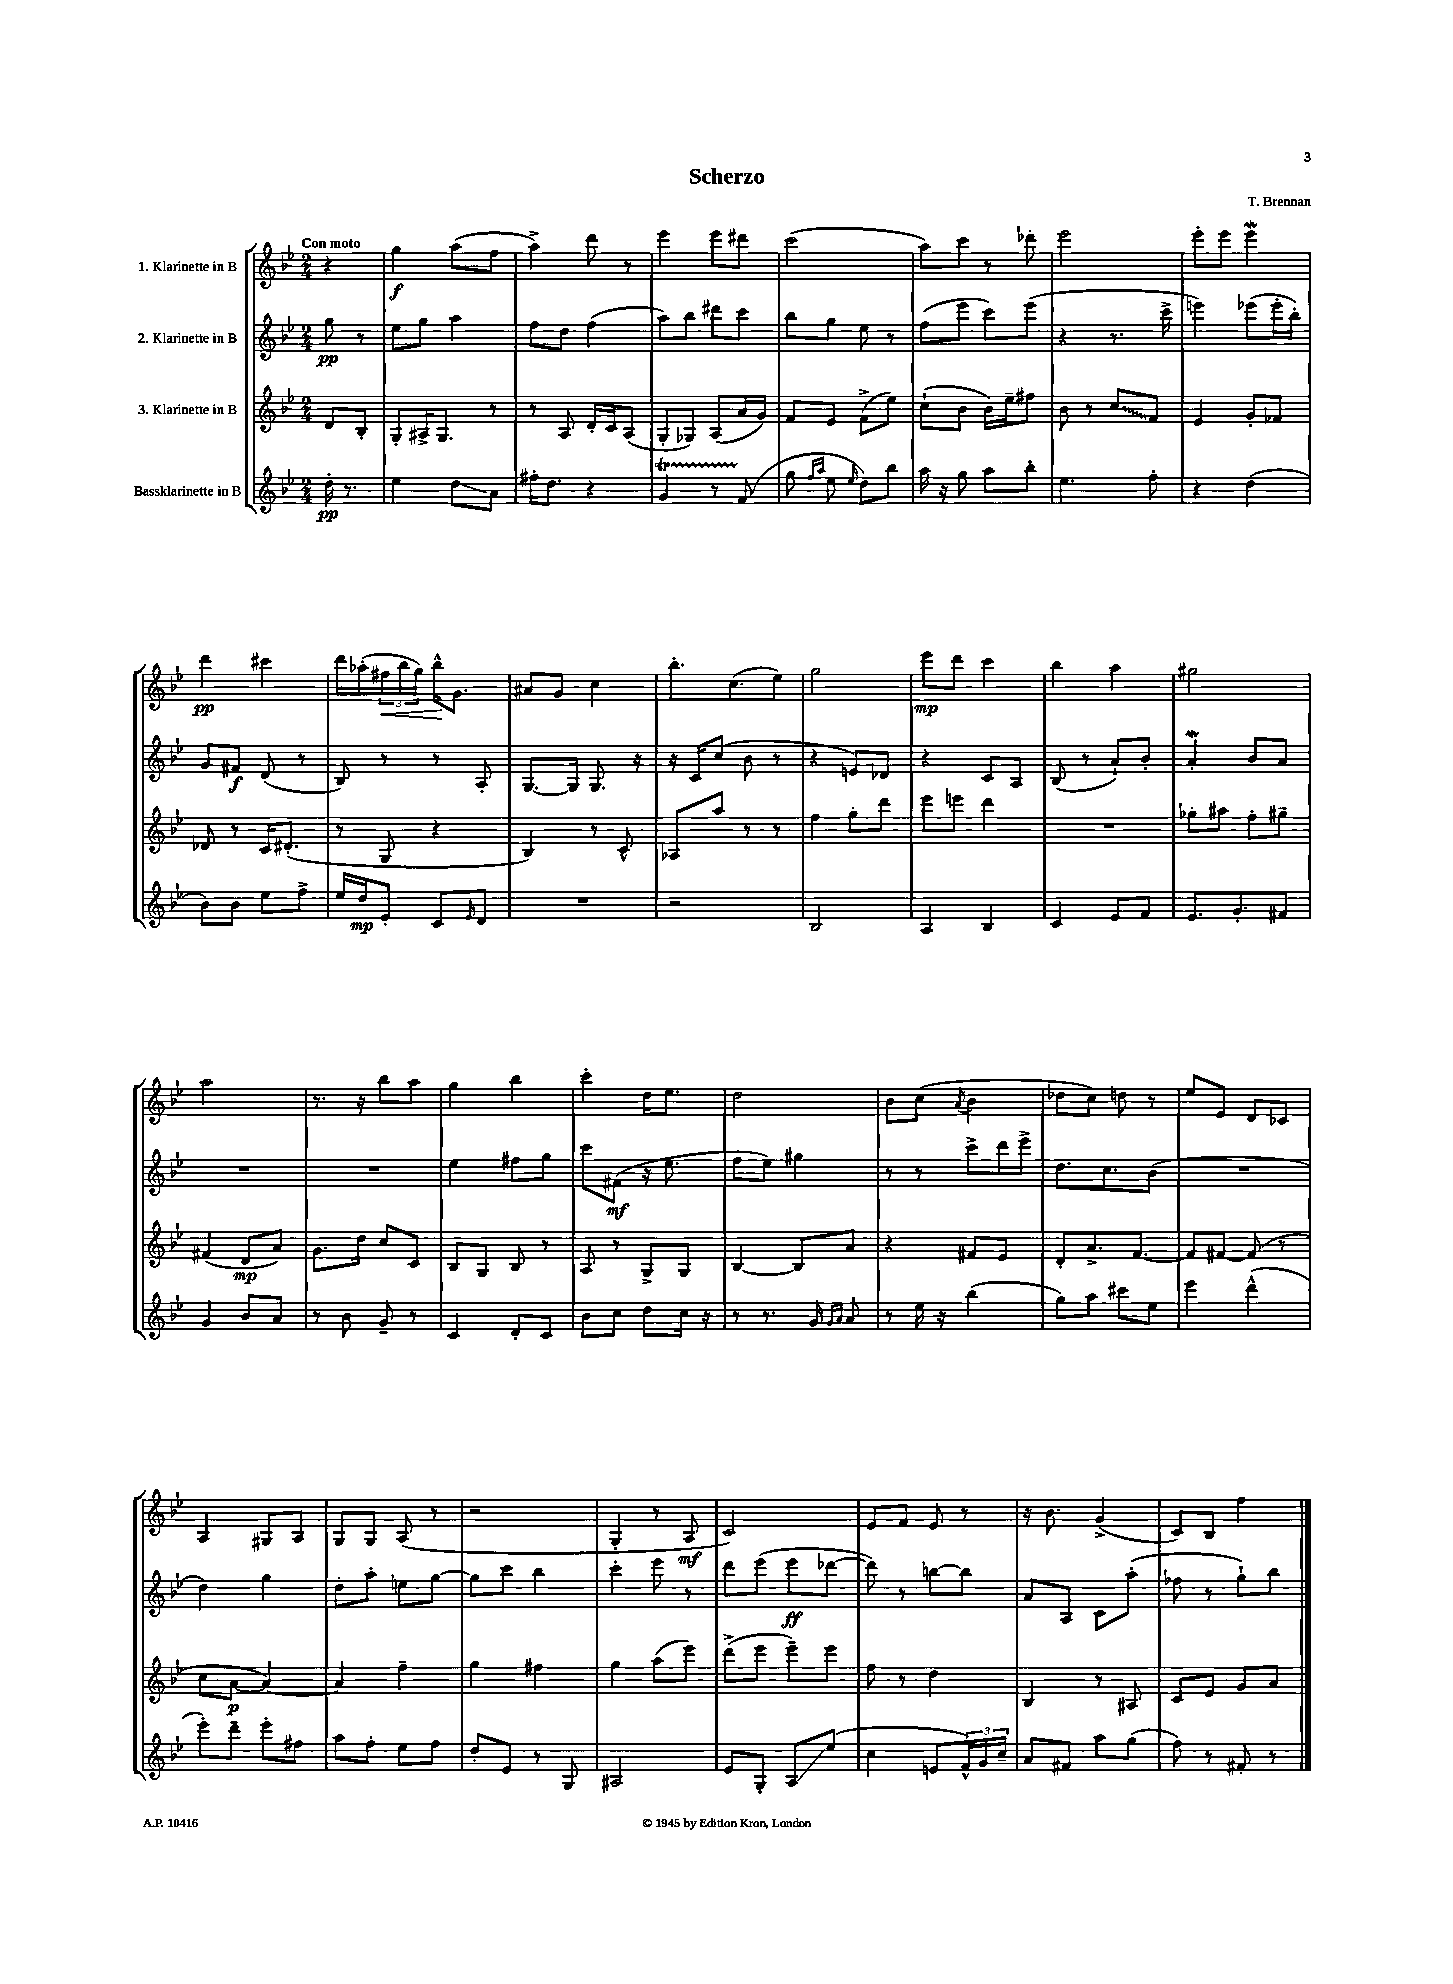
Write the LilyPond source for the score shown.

\header { title = "Scherzo" composer = "T. Brennan" }
<<
\new StaffGroup <<
\new Staff = "s0" \with { instrumentName = "1. Klarinette in B" } {
    \clef treble \key bes \major \numericTimeSignature \time 2/4 \partial 4 \tempo "Con moto"
    r4 |
    g''4\f a''8( f''8 |
    a''4->) d'''8 r8 |
    ees'''4 ees'''8 dis'''8 |
    c'''2( |
    a''8) c'''8 r8 des'''8-. |
    ees'''2 |
    ees'''8-. ees'''8 ees'''4\mordent |
    d'''4\pp cis'''4 |
    d'''16 aes''16-.( \tuplet 3/2 { fis''16\< bes''16 g''16) } bes''16-^\! g'8. |
    ais'8 g'8 c''4 |
    bes''8.-. c''8.( ees''8) |
    g''2 |
    ees'''8\mp d'''8 c'''4 |
    bes''4 a''4 |
    gis''2 |
    a''2 |
    r8. r16 bes''8 a''8 |
    g''4 bes''4 |
    c'''4-. d''16 ees''8. |
    d''2 |
    bes'8 c''8( \acciaccatura { a'8 } bes'4 |
    des''8 c''8) d''8 r8 |
    ees''8 ees'8 d'8 ces'8 |
    a4 gis8 a8 |
    g8 g8 a8( r8 |
    r2 |
    g4-. r8 a8\mf |
    c'2) |
    ees'8 f'8 ees'8 r8 |
    r16 bes'8. g'4->( |
    c'8) bes8 f''4 \bar "|." |
}
\new Staff = "s1" \with { instrumentName = "2. Klarinette in B" } {
    \clef treble \key bes \major \numericTimeSignature \time 2/4 \partial 4
    g''8\pp r8 |
    ees''8 g''8 a''4 |
    f''8 d''8 f''4( |
    a''8) bes''8 dis'''8 c'''8 |
    bes''8 g''8 ees''8 r8 |
    f''8( ees'''8 c'''8) ees'''8( |
    r4 r8. c'''16-> |
    e'''4) ees'''8( ees'''16-. bes''16-.) |
    g'8 fis'8\f d'8( r8 |
    bes8) r8 r8 a8-. |
    g8.~ g16 g8. r16 |
    r16 c'16 c''8( bes'8 r8 |
    r4 e'8) des'8 |
    r4 c'8 a8 |
    bes8( r8 a'8-!) bes'8-. |
    a'4-.\mordent bes'8 a'8 |
    R2 |
    R2 |
    ees''4 fis''8 g''8 |
    c'''8 fis'8\mf( r16 ees''8. |
    f''8 ees''8) gis''4 |
    r8 r8 c'''8-> d'''16 ees'''16-> |
    d''8. c''8. bes'8( |
    R2 |
    d''4) g''4 |
    d''8-. a''8-. e''8 g''8~ |
    g''8 c'''8 bes''4 |
    c'''4-. ees'''8 r8 |
    d'''8 ees'''8( ees'''8\ff des'''8~ |
    des'''8) r8 b''8~ b''8 |
    a'8 a8 c'8 a''8-.( |
    fes''8 r8 g''8-!) bes''8 \bar "|." |
}
\new Staff = "s2" \with { instrumentName = "3. Klarinette in B" } {
    \clef treble \key bes \major \numericTimeSignature \time 2/4 \partial 4
    d'8 bes8-. |
    g8-. ais16-> g8. r8 |
    r8 a8 d'16-. c'16 a8( |
    g8-. ges8) a8( a'16 g'16) |
    f'8 ees'8 f'8->( ees''8) |
    c''8-!( bes'8 bes'16) ees''16-- fis''8 |
    bes'8 r8 \once \override Glissando.style = #'zigzag c''8\glissando f'8 |
    ees'4 g'8-. fes'8 |
    des'8 r8 c'16 dis'8.-.( |
    r8 g8 r4 |
    bes4) r8 c'8-^ |
    aes8 a''8 r8 r8 |
    f''4 g''8-. d'''8 |
    ees'''8 e'''8 d'''4 |
    R2 |
    ges''8-. ais''8 f''8-. gis''8-- |
    fis'4( d'8\mp a'8) |
    g'8. d''16 c''8 c'8 |
    bes8 g8 bes8 r8 |
    a8 r8 g8-> g8 |
    bes4~ bes8 a'8 |
    r4 fis'8 ees'8 |
    d'8-. a'8.-> f'8.~ |
    f'8 fis'8~ fis'8( r8 |
    c''8 a'8~\p a'4~) |
    a'4 f''4-- |
    g''4 fis''4 |
    g''4 a''8( ees'''8) |
    d'''8->( ees'''8 ees'''8--) ees'''8 |
    f''8 r8 d''4 |
    bes4 r8 ais8 |
    c'8 ees'8 g'8 a'8 \bar "|." |
}
\new Staff = "s3" \with { instrumentName = "Bassklarinette in B" } {
    \clef treble \key bes \major \numericTimeSignature \time 2/4 \partial 4
    d''16-.\pp r8. |
    ees''4 d''8\glissando a'8 |
    fis''16-. d''8. r4 |
    g'4\startTrillSpan r8 f'8\stopTrillSpan( |
    g''8 \grace { f''16 a''16 } ees''8 \grace { ees''16 } d''8) bes''8 |
    a''16 r16 g''8 a''8 bes''8-. |
    ees''4. f''8-. |
    r4 d''4( |
    bes'8) bes'8 ees''8 f''8-> |
    ees''16 d''16\mp ees'8-. c'8 \grace { ees'16 } d'8 |
    R2 |
    r2 |
    bes2 |
    a4 bes4 |
    c'4 ees'8 f'8 |
    ees'8. g'8.-. fis'8 |
    g'4 bes'8 a'8 |
    r8 bes'8 g'8-- r8 |
    c'4 d'8-. c'8 |
    bes'8 c''8 d''8 c''16 r16 |
    r8 r8. g'16 \grace { g'16 a'16 } a'8 |
    r8 ees''16 r16 bes''4( |
    g''8) a''8 cis'''8 ees''8 |
    ees'''4 d'''4-^( |
    ees'''8-.) d'''8-- ees'''8-. fis''8 |
    a''8 f''8-. ees''8 f''8 |
    d''8-. ees'8 r8 g8 |
    ais2 |
    ees'8 g8-. a8\glissando ees''8( |
    c''4 e'8 \tuplet 3/2 { f'16-^) g'16 c''16-- } |
    a'8 fis'8 a''8 g''8( |
    f''8) r8 fis'8-. r8 \bar "|." |
}
>>
>>
\layout { \context { \Score \remove "Bar_number_engraver" } }
